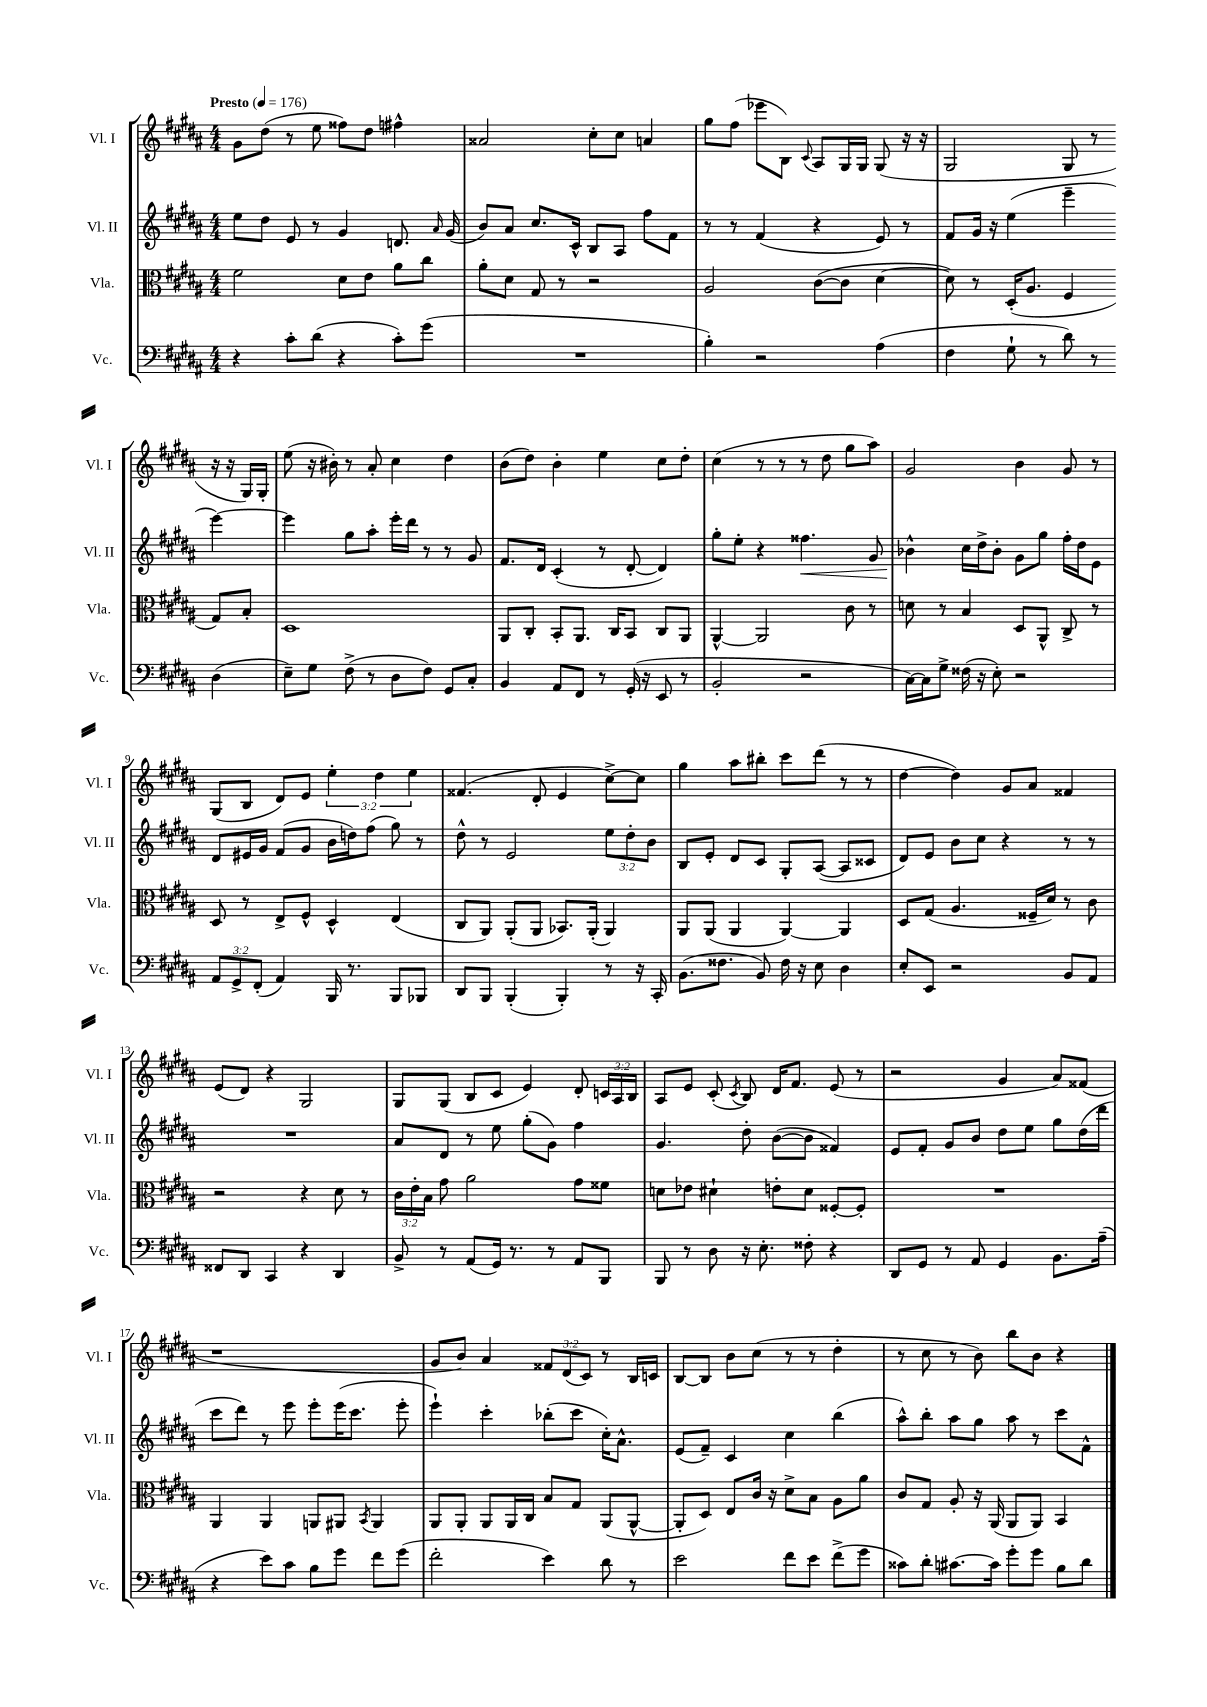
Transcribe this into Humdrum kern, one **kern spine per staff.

**kern	**kern	**kern	**dynam	**kern
*part4	*part3	*part2	*part2	*part1
*staff4	*staff3	*staff2	*staff2	*staff1
*I"Vc.	*I"Vla.	*I"Vl. II	*	*I"Vl. I
*I'Vc.	*I'Vla.	*I'Vl. II	*	*I'Vl. I
*clefF4	*clefC3	*clefG2	*	*clefG2
*k[f#c#g#d#a#]	*k[f#c#g#d#a#]	*k[f#c#g#d#a#]	*	*k[f#c#g#d#a#]
*M4/4	*M4/4	*M4/4	*	*M4/4
*MM176	*MM176	*MM176	*	*MM176
=1	=1	=1	=1	=1
!	!	!	!	!LO:TX:a:B:t=Presto
4r	2f#\	8ee\L	.	8g#\L
.	.	8dd#\J	.	(8dd#\J
8c#'\L	.	8e/	.	8r
(8d#\J	.	8r	.	8ee\
4r	8d#\L	4g#/	.	8ff##X\L)
.	8e\J	.	.	8dd#\J
8c#'\L)	8a#\L	8.dn/	.	4ff#X^^\
(8g#\J	8cc#\J	.	.	.
.	.	16qqa#/	.	.
.	.	(16g#/	.	.
=2	=2	=2	=2	=2
1r	8a#'\L	8b/L)	.	2a##X/
.	8d#\J	8a#/J	.	.
.	8G#/	8.cc#/L	.	.
.	8r	.	.	.
.	.	16c#^^/Jk	.	.
.	2r	8B/L	.	8cc#'\L
.	.	8A#/J	.	8cc#\J
.	.	8ff#\L	.	4an/
.	.	8f#\J	.	.
=3	=3	=3	=3	=3
4B'\)	2A#/	8r	.	8gg#\L
.	.	8r	.	(8ff#\J
2r	.	(4f#/	.	8eee-X\L
.	.	.	.	8B\J)
.	.	.	.	8qqc#/
.	([8c#\L	4r	.	8A#/L
.	8c#\J]	.	.	16G#/L
.	.	.	.	16G#/JJ
(4A#\	[4d#\	8e/)	.	(8G#/
.	.	8r	.	16r
.	.	.	.	16r
=4	=4	=4	=4	=4
4F#\	8d#\])	8f#/L	.	2G#/
.	8r	16g#/Jk	.	.
.	.	16r	.	.
8G#`\	(16D#'/KL	(4ee\	.	.
.	8.A#/J	.	.	.
8r	.	.	.	.
8d#\)	4F#/	4eee~\	.	8G#/
8r	.	.	.	8r
(4D#\	8G#/L)	[4eee\)	.	16r
.	.	.	.	16r
.	8B'/J	.	.	16G#/LL)
.	.	.	.	16G#'/JJ
!!LO:LB:g=z
=5	=5	=5	=5	=5
8E~\L)	1D#	4eee\]	.	(8ee\
8G#\J	.	.	.	16r
.	.	.	.	16b#X'\)
(8F#^\	.	8gg#\L	.	8r
8r	.	8aa#'\J	.	8a#'/
8D#\L	.	16eee'\LL	.	4cc#\
.	.	16ddd#\JJ	.	.
8F#\J)	.	8r	.	.
8GG#/L	.	8r	.	4dd#\
8C#'/J	.	8g#/	.	.
=6	=6	=6	=6	=6
4BB/	8AA#/L	8.f#/L	.	(8b\L
.	8C#'/J	.	.	8dd#\J)
.	.	16d#/Jk	.	.
8AA#/L	8BB'/L	(4c#'/	.	4b'\
8FF#/J	8.AA#/J	.	.	.
8r	.	8r	.	4ee\
.	16C#/KL	.	.	.
(16GG#'/	8BB/J	[8d#'/	.	.
16r	.	.	.	.
8EE/	8C#/L	4d#/])	.	8cc#\L
8r	8AA#/J	.	.	8dd#'\J
=7	=7	=7	=7	=7
2BB'/	[4AA#^^/	8gg#'\L	.	(4cc#\
.	.	8ee'\J	.	.
.	2AA#/]	4r	.	8r
.	.	.	.	8r
!	!	!	!LO:HP:b	!
2r	.	4.ff##X\	<	8r
.	.	.	.	8dd#\
.	8c#\	.	.	8gg#\L
.	8r	8g#/	.	8aa#\J)
=8	=8	=8	=8	=8
[16C#\LL)	8dn\	4b-X^^\	.	2g#/
16C#\J]	.	.	.	.
8G#^\J	8r	.	.	.
(16F##X\	4B/	16cc#\LL	[	.
16r	.	16dd#^\J	.	.
8E'\)	.	8b-'\J	.	.
2r	8D#/L	8g#\L	.	4b\
.	8AA#^^/J	8gg#\J	.	.
.	8C#^/	16ff#'\LL	.	8g#/
.	.	16dd#\J	.	.
.	8r	8e\J	.	8r
!!LO:LB:g=z
=9	=9	=9	=9	=9
12AA#/L	8D#/	8d#/L	.	(8G#/L
12GG#^/	.	.	.	.
.	8r	16e#X/L	.	8B/J
(12FF#'/J	.	.	.	.
.	.	16g#/JJ	.	.
4AA#/)	8E^/L	(8f#/L	.	8d#/L)
.	8F#^^/J	8g#/J	.	8e/J
16BBB/	4D#^^/	16b\LL	.	6ee'\
8.r	.	16ddn\J)	.	.
.	.	(8ff#\J	.	.
.	.	.	.	6dd#\
8BBB/L	(4E/	8gg#\)	.	.
.	.	.	.	6ee\
8BBB-X/J	.	8r	.	.
=10	=10	=10	=10	=10
8DD#/L	8C#/L	8dd#^^\	.	(4.f##X/
8BBB/J	8AA#/J)	8r	.	.
(4BBB'/	(8AA#'/L	2e/	.	.
.	8AA#/J	.	.	8d#'/
4BBB'/)	8.BB-X/L)	.	.	4e/
.	(16AA#'/Jk	.	.	.
8r	4AA#/)	12ee\L	.	[8cc#^\L)
.	.	12dd#'\	.	.
16r	.	.	.	8cc#\J]
.	.	12b\J	.	.
16CC#'/	.	.	.	.
=11	=11	=11	=11	=11
(8.BB\L	8AA#/L	8B/L	.	4gg#\
.	(8AA#/J	8e'/J	.	.
8.F##X\J	.	.	.	.
.	4AA#/	8d#/L	.	8aa#\L
8BB/)	.	8c#/J	.	8bb#X'\J
16F##\	[4AA#/)	8G#'/L	.	8ccc#\L
16r	.	.	.	.
8E\	.	([8A#/J	.	(8ddd#\J
4D#\	4AA#/]	8A#/L]	.	8r
.	.	8c##X/J	.	8r
=12	=12	=12	=12	=12
8E'/L	8D#/L	8d#/L)	.	[4dd#\
8EE/J	(8G#/J	8e/J	.	.
2r	4.A#/	8b\L	.	4dd#\])
.	.	8cc#\J	.	.
.	.	4r	.	8g#/L
.	16F##X~/LL	.	.	8a#/J
.	16d#/JJ)	.	.	.
8BB/L	8r	8r	.	4f##X/
8AA#/J	8c#\	8r	.	.
!!LO:LB:g=z
=13	=13	=13	=13	=13
8FF##X/L	2r	1r	.	(8e/L
8DD#/J	.	.	.	8d#/J)
4CC#/	.	.	.	4r
4r	4r	.	.	2G#/
4DD#/	8d#\	.	.	.
.	8r	.	.	.
=14	=14	=14	=14	=14
8BB^/	24c#\LL	8a#/L	.	8G#/L
.	24e'\	.	.	.
.	24B\JJ	.	.	.
8r	8g#\	8d#/J	.	(8G#/J
(8AA#/L	2a#\	8r	.	8B/L
16GG#/Jk)	.	8ee\	.	8c#/J
8.r	.	.	.	.
.	.	(8gg#'\L	.	4e/)
8r	.	8g#\J)	.	.
8AA#/L	8g#\L	4ff#\	.	8d#'/
8BBB/J	8f##X\J	.	.	24cn/LL
.	.	.	.	24A#/
.	.	.	.	24B/JJ
=15	=15	=15	=15	=15
8BBB/	8dn\L	4.g#/	.	8A#/L
8r	8e-X\J	.	.	8e/J
8D#\	4d#X`\	.	.	(8c#'/
.	.	.	.	8qc#/
16r	.	8dd#'\	.	8B/)
8.E'\	.	.	.	.
.	8en'\L	([8b\L	.	16d#/KL
.	.	.	.	8.f#/J
8F##X'\	8d#\J	8b\J]	.	.
4r	[8F##X'/L	4f##X/)	.	(8e/
.	8F##'/J]	.	.	8r
=16	=16	=16	=16	=16
8DD#/L	1r	8e/L	.	2r
8GG#/J	.	8f#'/J	.	.
8r	.	8g#/L	.	.
8AA#/	.	8b/J	.	.
4GG#/	.	8dd#\L	.	4g#/
.	.	8ee\J	.	.
8.BB\L	.	8gg#\L	.	8a#/L)
.	.	(16dd#\L	.	(8f##X/J
(16A#~\Jk	.	16ddd#\JJ	.	.
!!LO:LB:g=z
=17	=17	=17	=17	=17
4r	4AA#/	8ccc#\L	.	1r
.	.	8ddd#\J)	.	.
8e\L)	4AA#/	8r	.	.
8c#\J	.	8eee\	.	.
8B\L	8AAn/L	8eee'\L	.	.
8g#\J	8AA#X/J	(16eee\K	.	.
.	.	8.ccc#\J	.	.
.	8qBB/	.	.	.
8f#\L	4AA#/	.	.	.
(8g#\J	.	8eee'\	.	.
=18	=18	=18	=18	=18
2f#'\	8AA#/L	4eee`\)	.	8g#/L
.	8AA#'/J	.	.	8b/J)
.	8AA#/L	4ccc#'\	.	4a#/
.	16AA#/L	.	.	.
.	16C#/JJ	.	.	.
4e\)	8B/L	(8bb-X'\L	.	12f##X/L
.	.	.	.	(12d#/
.	8G#/J	8ccc#\J	.	.
.	.	.	.	12c#/J)
8d#\	(8AA#/L	16cc#'\KL)	.	8r
.	.	8.a#^^\J	.	.
8r	[8AA#^^/J	.	.	16B/LL
.	.	.	.	16cn/JJ
=19	=19	=19	=19	=19
2e\	8AA#'/L]	(8e/L	.	[8B/L
.	8D#/J)	8f#~/J)	.	8B/J]
.	8E/L	4c#/	.	8b\L
.	16c#/Jk	.	.	(8cc#\J
.	16r	.	.	.
8f#\L	8d#^\L	4cc#\	.	8r
8e\J	8B\J	.	.	8r
(8f#^\L	8A#\L	(4bb\	.	4dd#'\
8g#\J	8a#\J	.	.	.
=20	=20	=20	=20	=20
8c##X\L)	8c#/L	8aa#^^\L)	.	8r
8d#'\J	8G#/J	8bb'\J	.	8cc#\
[8.c#X\L	8A#'/	8aa#\L	.	8r
.	16r	8gg#\J	.	8b\)
16c#\Jk]	(16AA#/	.	.	.
8g#'\L	8AA#/L	8aa#\	.	8bb\L
8g#\J	8AA#/J)	8r	.	8b\J
8B\L	4BB/	8ccc#\L	.	4r
8d#\J	.	8f#^^\J	.	.
==	==	==	==	==
*-	*-	*-	*-	*-
